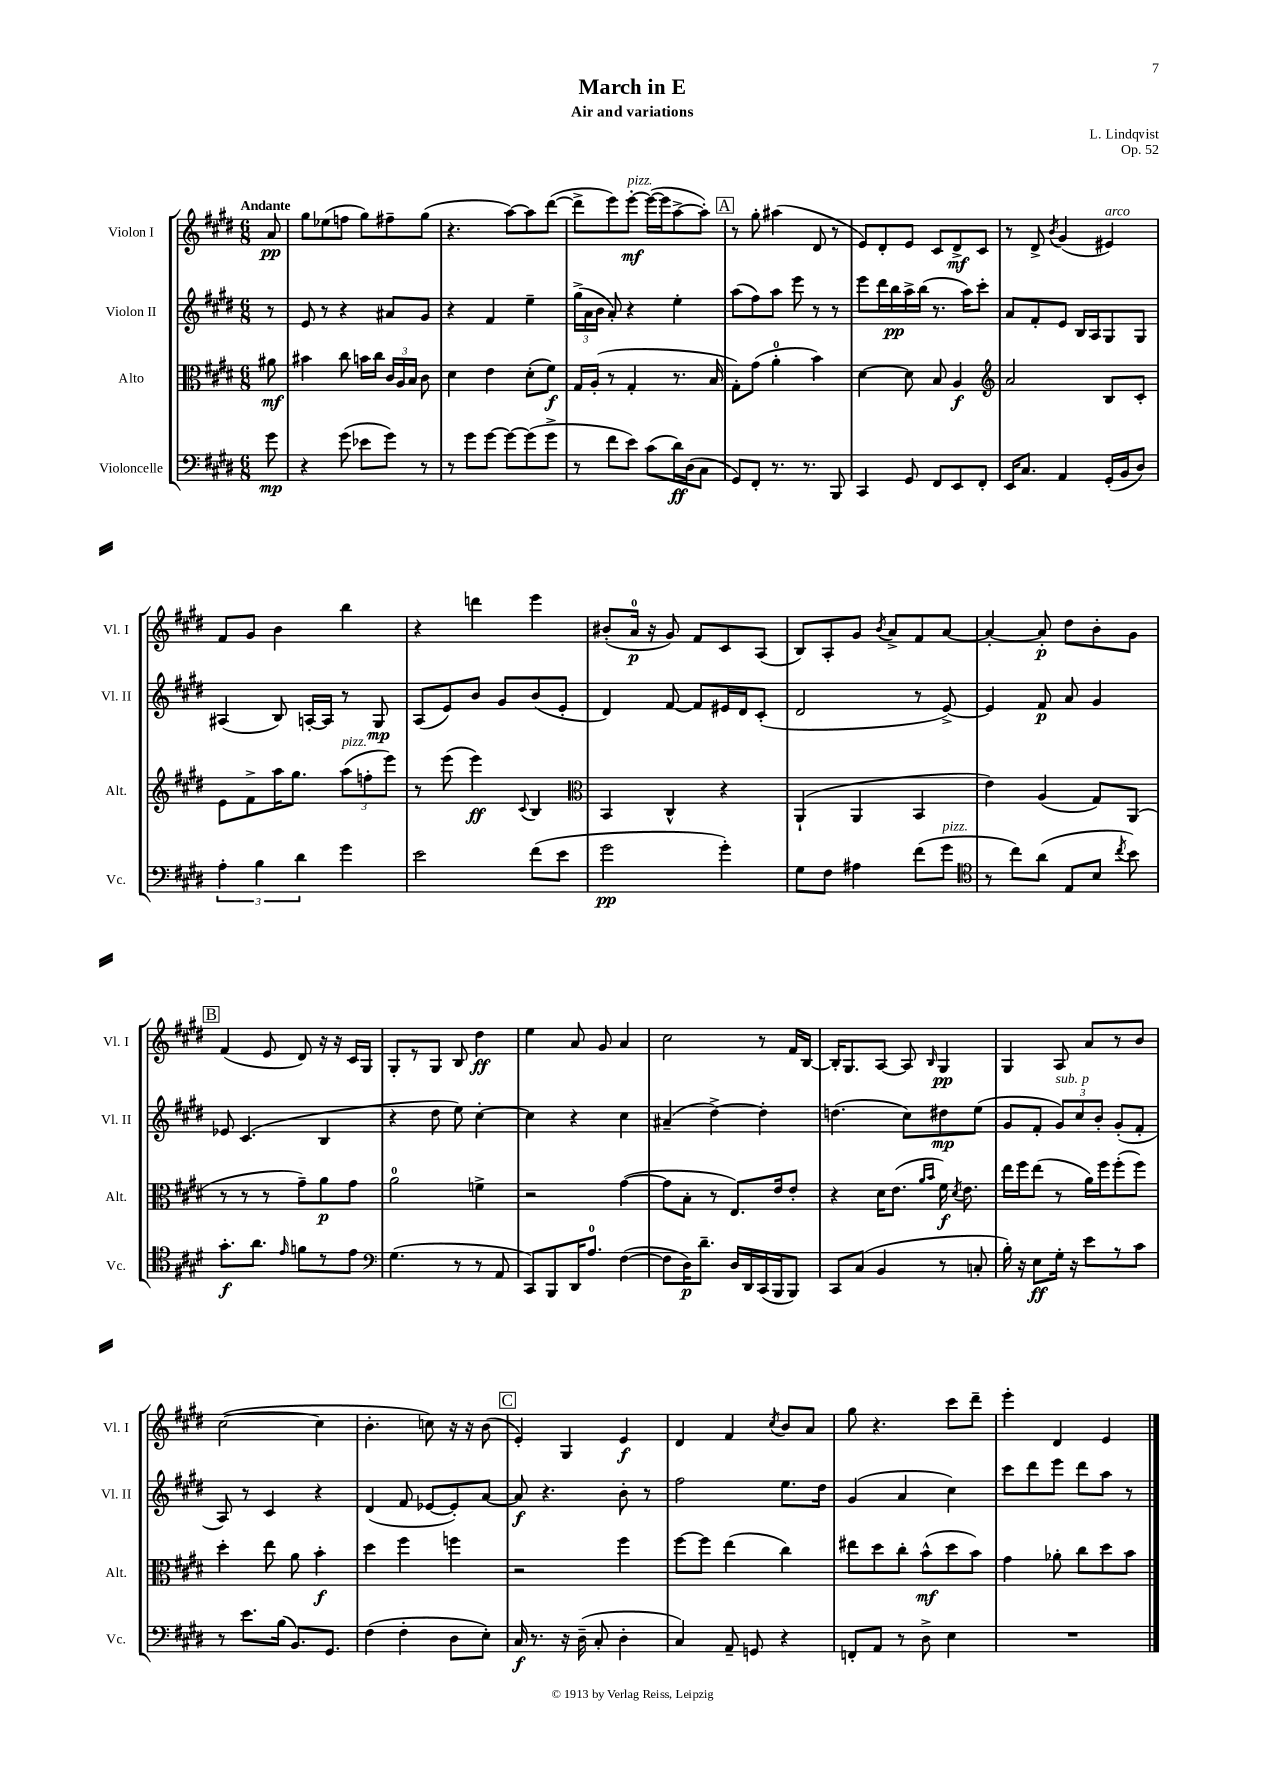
\header { title = "March in E" composer = "L. Lindqvist" subtitle = "Air and variations" opus = "Op. 52" }
<<
\new StaffGroup <<
\new Staff = "s0" \with { instrumentName = "Violon I" shortInstrumentName = "Vl. I" } {
    \clef treble \key e \major \numericTimeSignature \time 6/8 \partial 8 \tempo "Andante"
    \autoBeamOff a'8\pp |
    gis''8[ ees''8( f''8] gis''8[) fis''8-- gis''8]( |
    r4. a''8[~) a''8 dis'''8]~( |
    dis'''8[-> e'''8) e'''8]~-.\mf^\markup { \italic "pizz." } e'''16[~( e'''16 a''8~-> a''8]-.) |
    \mark \markup { \box "A" } r8 gis''8-. ais''4( dis'8 r8 |
    e'8[) dis'8-. e'8] cis'8[ dis'8->\mf cis'8] |
    r8 dis'8-> \acciaccatura { b'8 } gis'4( eis'4^\markup { \italic "arco" }) |
    fis'8[ gis'8] b'4 b''4 |
    r4 d'''4 e'''4 |
    bis'8[-.( a'16]-0\p r16 gis'8) fis'8[ cis'8 a8]( |
    b8[) a8-. gis'8] \acciaccatura { b'8 } a'8[-> fis'8 a'8]~ |
    a'4~-. a'8-.\p dis''8[ b'8-. gis'8] |
    \mark \markup { \box "B" } fis'4( e'8 dis'8) r16 r16 cis'16[ gis16] |
    gis8[-. r8 gis8] b8 dis''4\ff |
    e''4 a'8 gis'8 a'4 |
    cis''2 r8 fis'16[ b16]~ |
    b16[-. gis8. a8]~ a8 \grace { b16 } gis4\pp |
    gis4 a8 a'8[ r8 b'8] |
    cis''2~( cis''4 |
    b'4.-. c''8) r16 r16 b'8( |
    \mark \markup { \box "C" } e'4-.) gis4 e'4\f |
    dis'4 fis'4 \acciaccatura { cis''8 } b'8[ a'8] |
    gis''8 r4. cis'''8[ dis'''8]-- |
    e'''4-. dis'4 e'4 \bar "|." |
}
\new Staff = "s1" \with { instrumentName = "Violon II" shortInstrumentName = "Vl. II" } {
    \clef treble \key e \major \numericTimeSignature \time 6/8 \partial 8
    \autoBeamOff r8 |
    e'8 r8 r4 ais'8[ gis'8] |
    r4 fis'4 e''4-- |
    \tuplet 3/2 { gis''16[->( a'16 b'16] } a'8-.) r4 e''4-. |
    \mark \markup { \box "A" } a''8[( fis''8) a''8] e'''8 r8 r8 |
    e'''8[ dis'''16 b''16\pp a''16-> b''16]( r8. a''16[) cis'''8]-. |
    a'8[ fis'8-. e'8] b16[ a16 gis8 gis8] |
    ais4( b8) a16[~-. a16] r8 gis8\mp |
    a8[( e'8) b'8] gis'8[ b'8( e'8]-. |
    dis'4) fis'8~ fis'8[ eis'16 dis'16 cis'8]-.( |
    dis'2 r8 e'8~->) |
    e'4 fis'8\p a'8 gis'4 |
    \mark \markup { \box "B" } ees'8 cis'4.( b4 |
    r4 dis''8 e''8) cis''4~-. |
    cis''4 r4 cis''4 |
    ais'4--( dis''4~->) dis''4-. |
    d''4.( cis''8[) dis''8\mp e''8]( |
    gis'8[ fis'8]-. \tuplet 3/2 { gis'8[^\markup { \italic "sub. p" }) cis''8 b'8]-. } gis'8[-.( fis'8]-. |
    a8) r8 cis'4 r4 |
    dis'4( fis'8 ees'8[~ ees'8-.) a'8]~ |
    \mark \markup { \box "C" } a'8\f r4. b'8-. r8 |
    fis''2 e''8.[ dis''16] |
    gis'4( a'4 cis''4) |
    cis'''8[ dis'''8 e'''8] dis'''8[ a''8] r8 \bar "|." |
}
\new Staff = "s2" \with { instrumentName = "Alto" shortInstrumentName = "Alt." } {
    \clef alto \key e \major \numericTimeSignature \time 6/8 \partial 8
    \autoBeamOff ais'8\mf |
    bis'4 cis''8 b'16[ cis''16] \tuplet 3/2 { cis'16[ a16 b16] } cis'8 |
    dis'4 e'4 dis'8[-.( fis'8]\f) |
    gis16[ a16]-.( r8 gis4-. r8. b16 |
    \mark \markup { \box "A" } gis8[-.) gis'8]( a'4-0-. b'4) |
    dis'4~ dis'8 b8 a4\f |
    \clef treble a'2 b8[ cis'8]-. |
    e'8[ fis'8-> a''16 gis''8.] \tuplet 3/2 { a''8[^\markup { \italic "pizz." }( f''8-. e'''8]) } |
    r8 e'''8( e'''4\ff) \appoggiatura { cis'8 } b4 |
    \clef alto b,4 cis4-^ r4 |
    a,4-!( a,4 b,4 |
    e'4) a4( gis8[) a,8]( |
    \mark \markup { \box "B" } r8 r8 r8 gis'8[--) a'8\p gis'8] |
    a'2-0 f'4-> |
    r2 gis'4~( |
    gis'8[ b8]-. r8 e8.[) e'16 e'8]-. |
    r4 dis'16[ e'8.]( \grace { a'16[ b'16] } fis'16\f) \acciaccatura { dis'8 } e'8. |
    e''16[ fis''16 e''8]( r8 a'16[) fis''16 fis''8-.( fis''8]) |
    dis''4-. e''8 a'8 b'4-.\f |
    dis''4 fis''4 f''4 |
    \mark \markup { \box "C" } r2 fis''4 |
    fis''8[~ fis''8] e''4( cis''4) |
    eis''8[ dis''8 cis''8]-. b'8[-^\mf( dis''8 b'8]) |
    gis'4 aes'8-. cis''8[ dis''8 b'8] \bar "|." |
}
\new Staff = "s3" \with { instrumentName = "Violoncelle" shortInstrumentName = "Vc." } {
    \clef bass \key e \major \numericTimeSignature \time 6/8 \partial 8
    \autoBeamOff gis'8\mp |
    r4 gis'8( ees'8[ gis'8]) r8 |
    r8 gis'8[ gis'8]~ gis'8[~ gis'8( gis'8]-> |
    r8 fis'8[ e'8]) cis'8[( dis'16\ff) dis16( cis8] |
    \mark \markup { \box "A" } gis,8[) fis,8]-. r8. r8. b,,8 |
    cis,4 gis,8 fis,8[ e,8 fis,8]-. |
    e,16[ cis8.] a,4 gis,16[-.( b,16 dis8]) |
    \tuplet 3/2 { a4-. b4 dis'4 } gis'4 |
    e'2 fis'8[( e'8] |
    gis'2\pp gis'4-.) |
    gis8[ fis8] ais4 fis'8[( gis'8]^\markup { \italic "pizz." } |
    \clef tenor r8 cis''8[) a'8]( e8[ b8] \acciaccatura { cis''8 } b'8) |
    \mark \markup { \box "B" } gis'8.[-.\f a'8.] \grace { e'16 } f'8[ r8 e'8] |
    \clef bass gis4.( r8 r8 a,8 |
    cis,8[) b,,8 dis,16 a8.]-0 fis4~( |
    fis8[ dis16\p) dis'8.]-- dis16[ dis,16 cis,16( b,,16 b,,8]) |
    cis,8[ cis8]( b,4 r8 c8-. |
    b16-.) r16 e8[\ff gis16]-. r16 e'8[ r8 cis'8] |
    r8 e'8.[ b16]( b,8.[) gis,8.] |
    fis4( fis4-. dis8[ e8]-.) |
    \mark \markup { \box "C" } cis16\f r8. r16 dis16--( cis8-. dis4-. |
    cis4) a,8-- g,8 r4 |
    f,8[-. a,8] r8 dis8-> e4 |
    R2. \bar "|." |
}
>>
>>
\layout { \context { \Score \remove "Bar_number_engraver" } }
